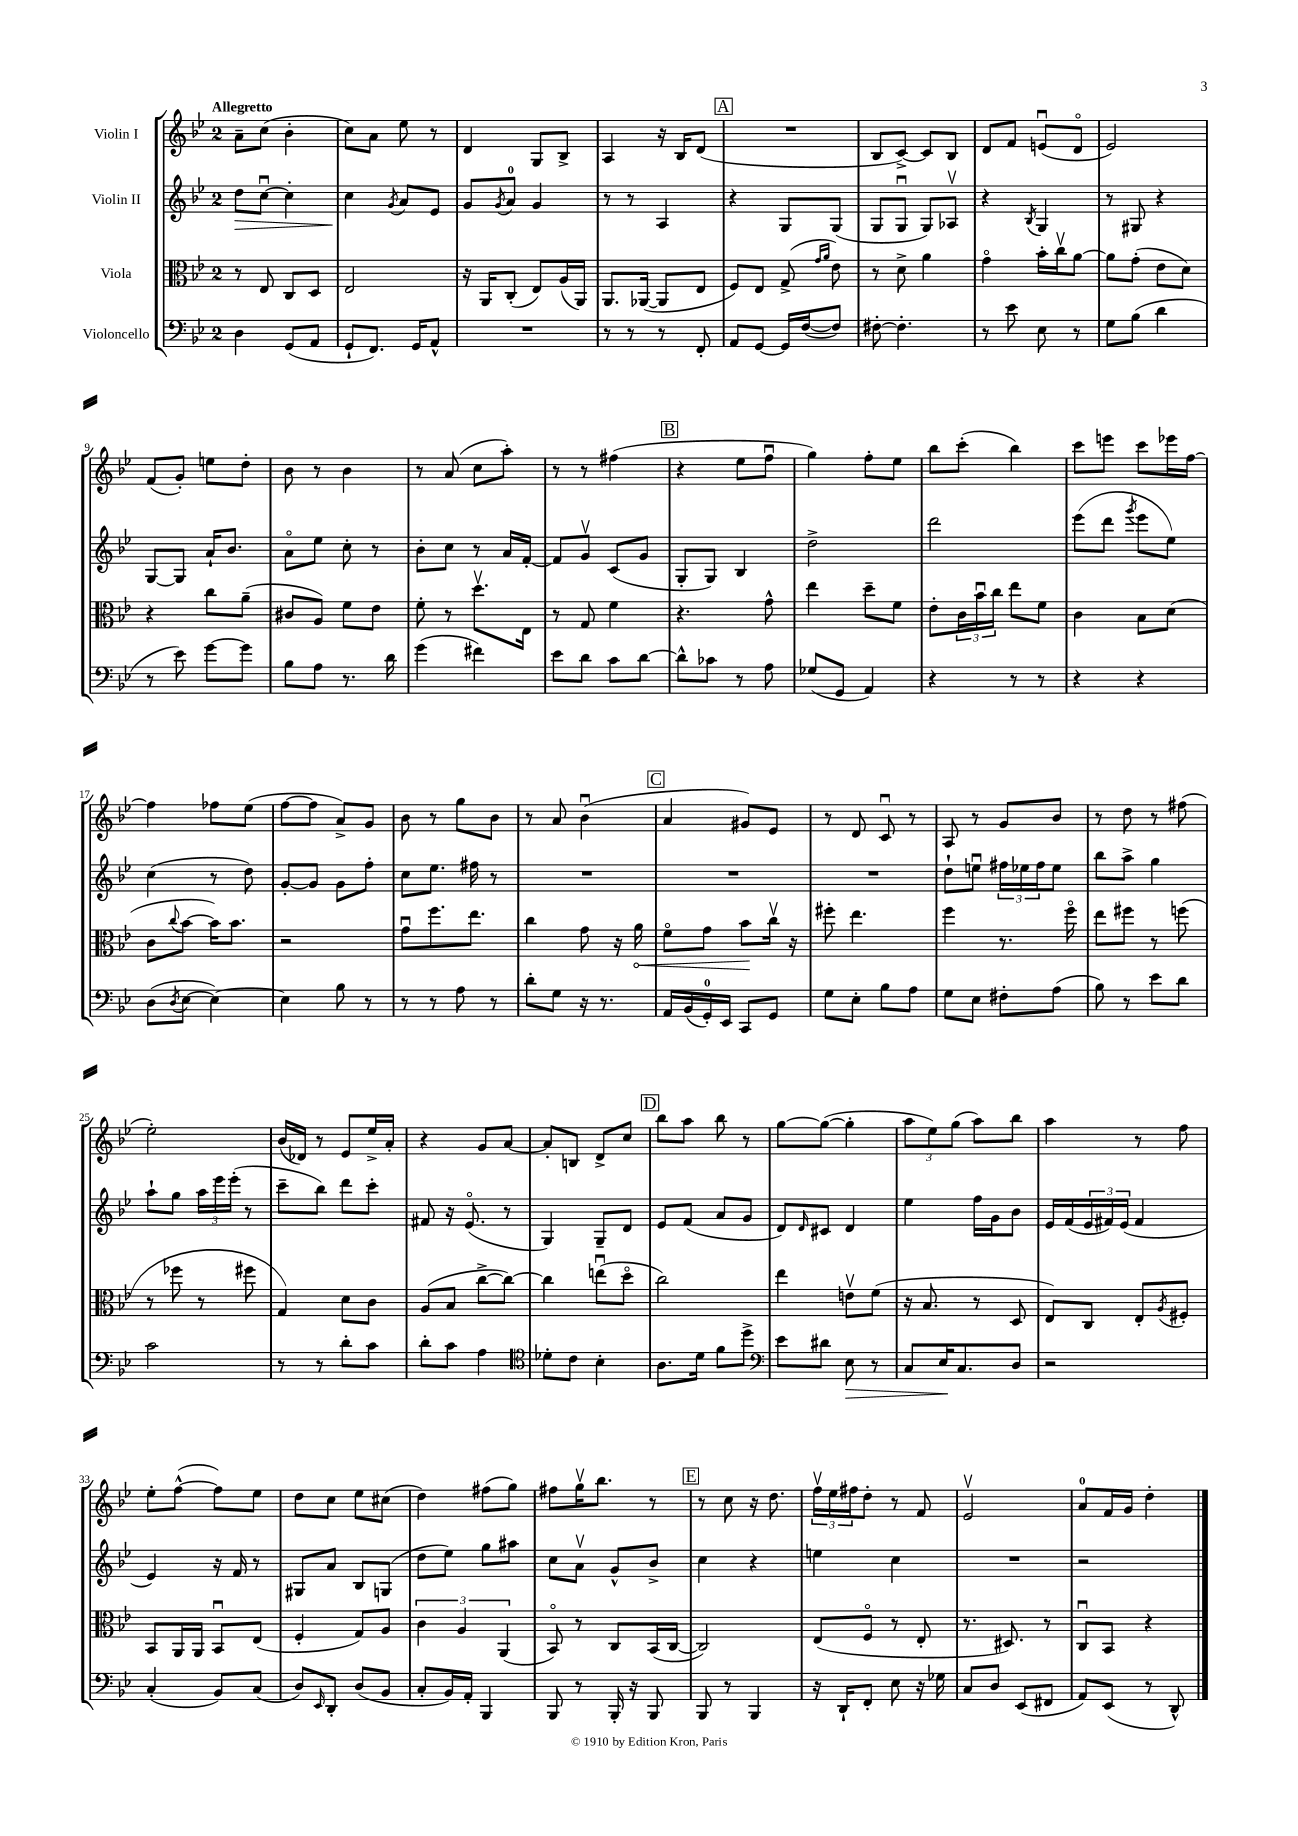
<<
\new StaffGroup <<
\new Staff = "s0" \with { instrumentName = "Violin I" } {
    \clef treble \key bes \major \once \override Staff.TimeSignature.style = #'single-digit \time 2/4 \tempo "Allegretto"
    a'8-- c''8( bes'4-. |
    c''8) a'8 ees''8 r8 |
    d'4 g8 bes8-> |
    a4 r16 bes16 d'8( |
    \mark \markup { \box "A" } R2 |
    bes8 c'8~->) c'8 bes8 |
    d'8 f'8 e'8\downbow( d'8\flageolet |
    ees'2) |
    f'8( g'8-.) e''8 d''8-. |
    bes'8 r8 bes'4 |
    r8 a'8( c''8 a''8-.) |
    r8 r8 fis''4( |
    \mark \markup { \box "B" } r4 ees''8 f''8\downbow |
    g''4) f''8-. ees''8 |
    bes''8 c'''8-.( bes''4) |
    c'''8 e'''8 c'''8 ees'''16 f''16~ |
    f''4 fes''8 ees''8( |
    f''8~ f''8 a'8->) g'8 |
    bes'8 r8 g''8 bes'8 |
    r8 a'8 bes'4\downbow( |
    \mark \markup { \box "C" } a'4 gis'8) ees'8 |
    r8 d'8 c'8\downbow r8 |
    a8 r8 g'8 bes'8 |
    r8 d''8 r8 fis''8( |
    ees''2-.) |
    bes'16( des'16) r8 ees'8 ees''16-> a'16-. |
    r4 g'8 a'8~ |
    a'8-. b8 d'8-> c''8 |
    \mark \markup { \box "D" } bes''8 a''8 bes''8 r8 |
    g''8~ g''8~( g''4-. |
    \tuplet 3/2 { a''8 ees''8) g''8( } a''8) bes''8 |
    a''4 r8 f''8 |
    ees''8-. f''8~-^( f''8) ees''8 |
    d''8 c''8 ees''8 cis''8( |
    d''4) fis''8( g''8) |
    fis''8 g''16\upbow bes''8. r8 |
    \mark \markup { \box "E" } r8 c''8 r16 d''8. |
    \tuplet 3/2 { f''16\upbow ees''16 fis''16 } d''8-. r8 f'8 |
    ees'2\upbow |
    a'8-0 f'16 g'16 d''4-. \bar "|." |
}
\new Staff = "s1" \with { instrumentName = "Violin II" } {
    \clef treble \key bes \major \once \override Staff.TimeSignature.style = #'single-digit \time 2/4
    d''8\> c''8~\downbow c''4-. |
    c''4\! \acciaccatura { g'8 } a'8 ees'8 |
    g'8 \acciaccatura { g'8 } a'8-0 g'4 |
    r8 r8 a4 |
    \mark \markup { \box "A" } r4 g8 g8( |
    g8 g8\downbow g8) aes8\upbow |
    r4 \acciaccatura { bes8 } g4 |
    r8 gis8 r4 |
    g8~ g8 a'16-! bes'8. |
    a'8\flageolet ees''8 c''8-. r8 |
    bes'8-. c''8 r8 a'16 f'16~-. |
    f'8 g'8\upbow c'8( g'8 |
    \mark \markup { \box "B" } g8-. g8) bes4 |
    d''2-> |
    d'''2 |
    ees'''8( d'''8 \acciaccatura { g'''8 } ees'''8 ees''8) |
    c''4( r8 d''8) |
    g'8~-. g'8 g'8 f''8-. |
    c''8 ees''8. fis''16 r8 |
    R2 |
    \mark \markup { \box "C" } R2 |
    R2 |
    d''8-! e''8\downbow \tuplet 3/2 { fis''16 ees''16 fis''16 } ees''8 |
    bes''8 a''8-> g''4 |
    a''8-! g''8 \tuplet 3/2 { a''16 ees'''16 ees'''16-.( } r8 |
    c'''8-- bes''8) d'''8 c'''8-. |
    fis'8 r16 ees'8.\flageolet( r8 |
    g4) g8-- d'8 |
    \mark \markup { \box "D" } ees'8 f'8( a'8 g'8 |
    d'8) \grace { d'16 } cis'8 d'4 |
    ees''4 f''16 g'16 bes'8 |
    ees'16 f'16( \tuplet 3/2 { ees'16 fis'16) ees'16( } fis'4 |
    ees'4) r16 f'16 r8 |
    gis8 a'8 bes8 g8( |
    d''8 ees''8) g''8 ais''8 |
    c''8 a'8\upbow g'8-^ bes'8-> |
    \mark \markup { \box "E" } c''4 r4 |
    e''4 c''4 |
    R2 |
    r2 \bar "|." |
}
\new Staff = "s2" \with { instrumentName = "Viola" } {
    \clef alto \key bes \major \once \override Staff.TimeSignature.style = #'single-digit \time 2/4
    r8 ees8 c8 d8 |
    ees2 |
    r16 a,16 c8-.( ees8) a16( a,16) |
    a,8. aes,16~( aes,8 ees8 |
    \mark \markup { \box "A" } f8) ees8 g8->( \grace { g'16 a'16 } ees'8) |
    r8 d'8-> a'4 |
    g'4\flageolet bes'16-. c''16\upbow a'8~ |
    a'8 g'8-.( ees'8 d'8) |
    r4 c''8 a'8--( |
    cis'8 a8) f'8 ees'8 |
    f'8-. r8 d''8.\upbow ees16 |
    r8 g8 f'4 |
    \mark \markup { \box "B" } r4. g'8-^ |
    ees''4 d''8-- f'8 |
    ees'8-. \tuplet 3/2 { c'16 bes'16\downbow c''16 } ees''8 f'8 |
    c'4 bes8 d'8( |
    c'8 \appoggiatura { c''8 } bes'8~ bes'16) bes'8. |
    r2 |
    g'8\downbow f''8. ees''8. |
    c''4 g'8 r16 \once \override Hairpin.circled-tip = ##t a'16\< |
    \mark \markup { \box "C" } f'8\flageolet g'8 bes'8\! c''16\upbow r16 |
    fis''8-. ees''4. |
    f''4 r8. f''16\flageolet |
    ees''8 fis''8 r8 f''8( |
    r8 fes''8 r8 fis''8 |
    g4) d'8 c'8 |
    a8( bes8 c''8~-> c''8~) |
    c''4 e''8\downbow( d''8\flageolet |
    \mark \markup { \box "D" } c''2) |
    ees''4 e'8\upbow f'8( |
    r16 bes8. r8 d8 |
    ees8) c8 ees8-. \acciaccatura { a8 } fis8-. |
    bes,8 a,16 a,16 bes,8\downbow ees8( |
    f4-. g8) a8 |
    \tuplet 3/2 { c'4 a4 a,4( } |
    bes,8\flageolet) r8 c8 bes,16( c16~ |
    \mark \markup { \box "E" } c2) |
    ees8( f8\flageolet r8 ees8-. |
    r8. dis8.) r8 |
    c8\downbow bes,8 r4 \bar "|." |
}
\new Staff = "s3" \with { instrumentName = "Violoncello" } {
    \clef bass \key bes \major \once \override Staff.TimeSignature.style = #'single-digit \time 2/4
    d4 g,8( a,8 |
    g,8-! f,8.) g,16 a,8-^ |
    R2 |
    r8 r8 r8 f,8-. |
    \mark \markup { \box "A" } a,8 g,8~ g,16 f16~( f8) |
    fis8~-. fis4.-. |
    r8 ees'8 ees8 r8 |
    g8 bes8( d'4 |
    r8 ees'8) g'8~ g'8 |
    bes8 a8 r8. d'16 |
    g'4( fis'4) |
    ees'8 d'8 c'8 d'8~ |
    \mark \markup { \box "B" } d'8-^ ces'8 r8 a8 |
    ges8( g,8 a,4) |
    r4 r8 r8 |
    r4 r4 |
    d8( \acciaccatura { d8 } ees8~ ees4~) |
    ees4 bes8 r8 |
    r8 r8 a8 r8 |
    d'8-. g8 r16 r8. |
    \mark \markup { \box "C" } a,16 bes,16( g,16-0-.) ees,16 c,8 g,8 |
    g8 ees8-. bes8 a8 |
    g8 ees8 fis8-. a8( |
    bes8) r8 ees'8 d'8 |
    c'2 |
    r8 r8 d'8-. c'8 |
    d'8-. c'8 a4 |
    \clef tenor des'8-. c'8 bes4-. |
    \mark \markup { \box "D" } a8. d'16 f'8 d''8-> |
    \clef bass ees'8 dis'8 ees8\> r8 |
    c8 ees16\! c8. d8 |
    r2 |
    c4-.( bes,8) c8( |
    d8) \grace { ees,16 } d,8-. d8( bes,8 |
    c8-. bes,16) a,16-. bes,,4 |
    bes,,8 r8 bes,,16-. r16 bes,,8 |
    \mark \markup { \box "E" } bes,,8 r8 bes,,4 |
    r16 d,16-! f,8-. ees8 r16 ges16 |
    c8 d8 ees,8( fis,8 |
    a,8) ees,8( r8 d,8-^) \bar "|." |
}
>>
>>
